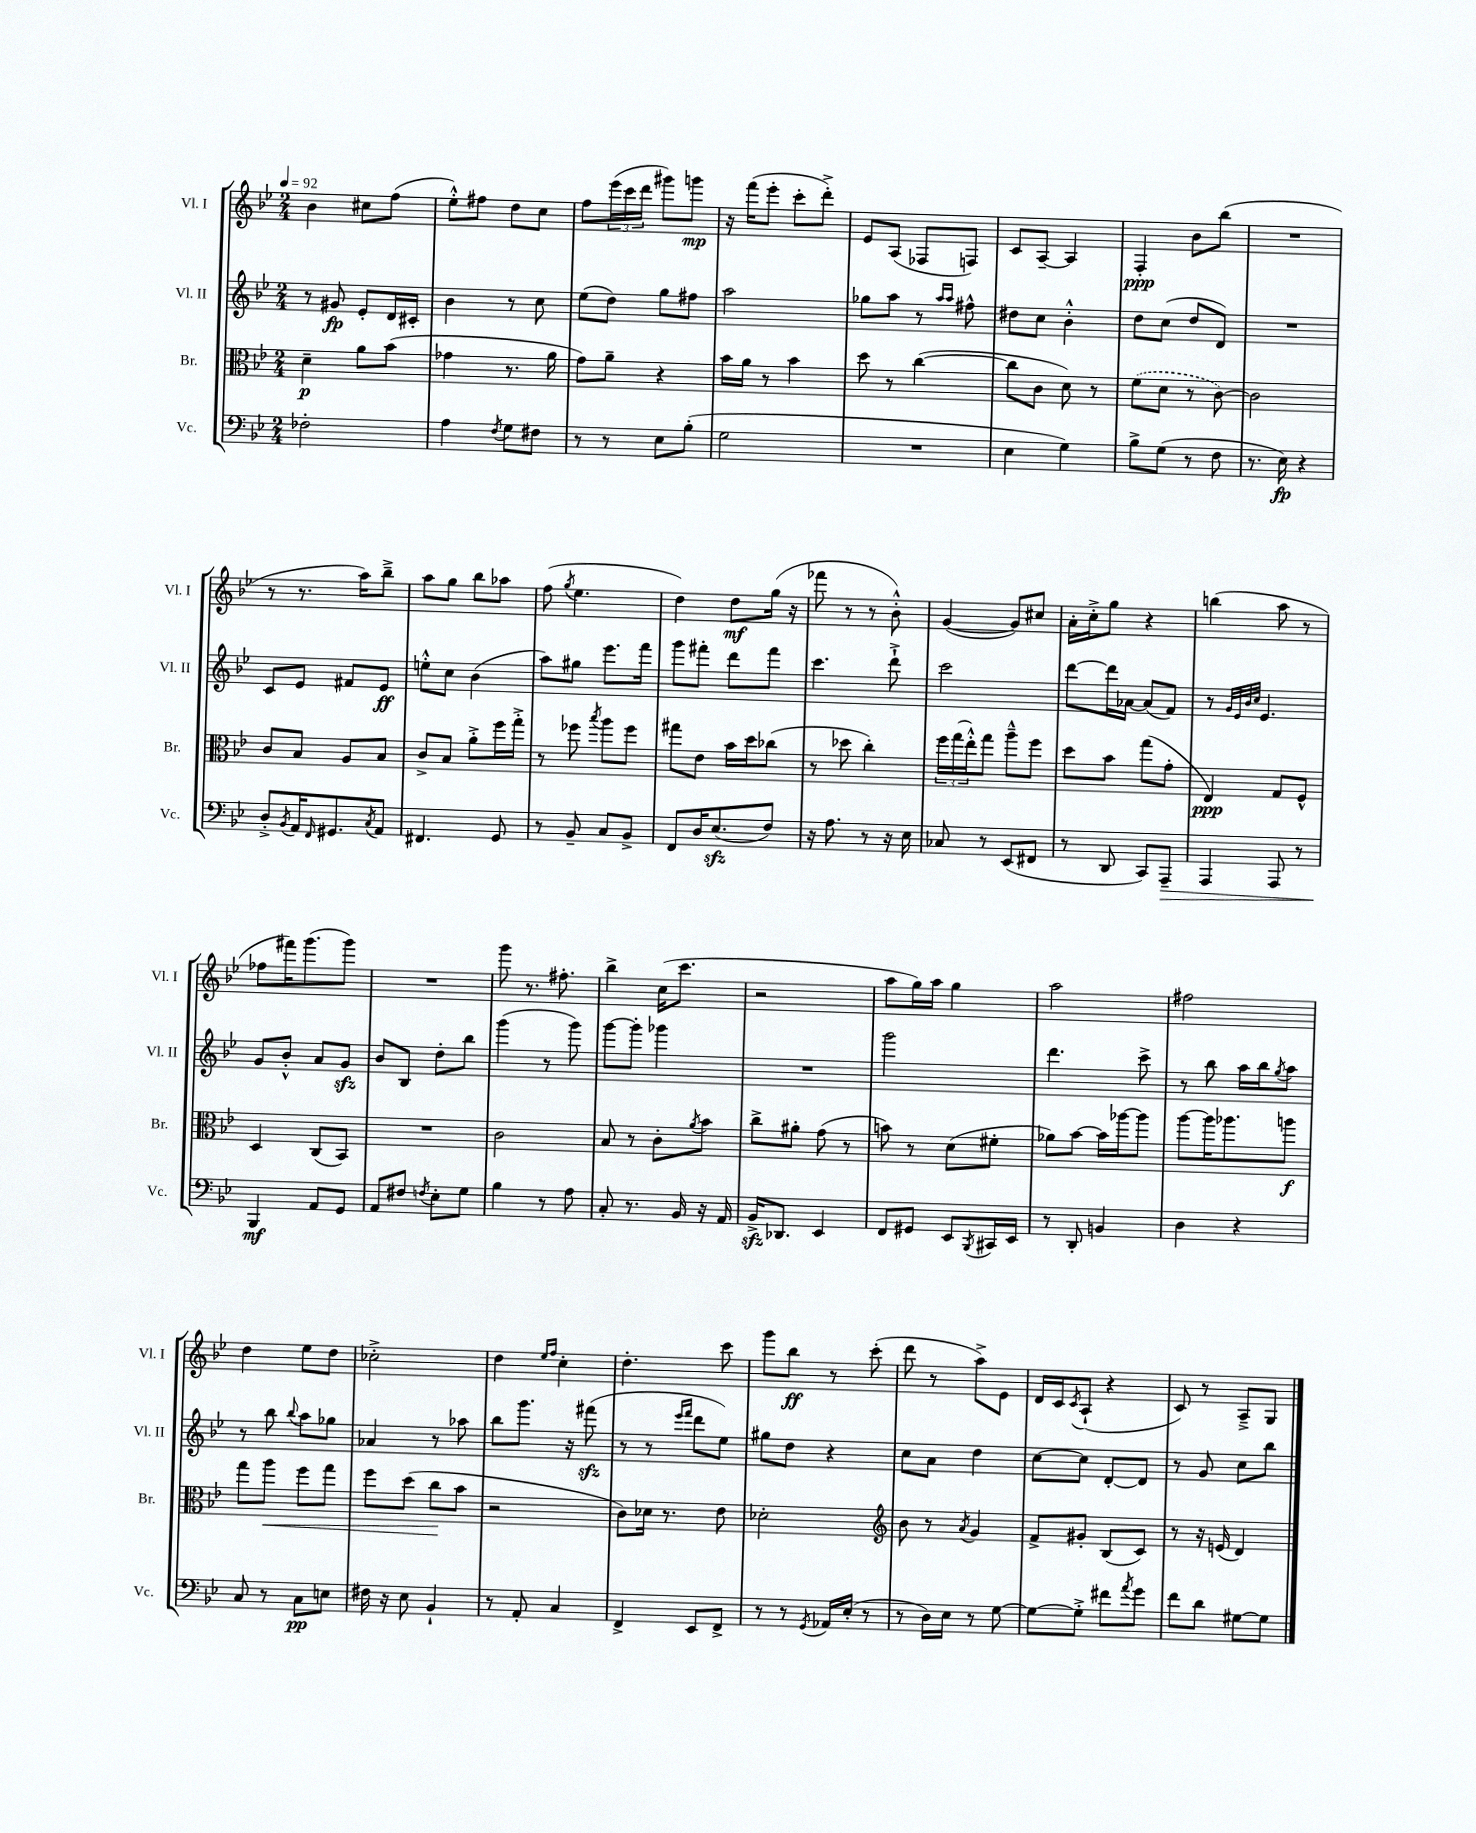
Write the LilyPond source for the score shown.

<<
\new StaffGroup <<
\new Staff = "s0" \with { instrumentName = "Vl. I" shortInstrumentName = "Vl. I" } {
    \clef treble \key bes \major \numericTimeSignature \time 2/4 \tempo 4 = 92
    bes'4 cis''8 f''8( |
    ees''8-.-^) fis''8 d''8 c''8 |
    f''8 \tuplet 3/2 { ees'''16( c'''16 d'''16 } gis'''8) g'''8\mp |
    r16 f'''16( ees'''8-. c'''8-. d'''8-.->) |
    ees'8 a8( fes8 f8) |
    c'8 a8~-- a4 |
    f4-.\ppp bes'8 bes''8( |
    R2 |
    r8 r8. a''16) bes''8---> |
    a''8 g''8 bes''8 aes''8 |
    f''8( \acciaccatura { g''8 } ees''4. |
    d''4) d''8\mf g''16( r16 |
    fes'''8 r8 r8 bes'8-.-^) |
    g'4~( g'8) cis''8 |
    a'16-. c''16-.-> g''8 r4 |
    b''4( a''8 r8 |
    fes''8 fis'''16) g'''8.( g'''8) |
    R2 |
    g'''8 r8. fis''8.-. |
    bes''4-> c''16( c'''8. |
    r2 |
    a''8 g''16) a''16 g''4 |
    a''2 |
    fis''2 |
    d''4 ees''8 d''8 |
    ces''2-.-> |
    d''4 \grace { ees''16 f''16 } c''4-. |
    d''4.-. c'''8 |
    g'''8 bes''8\ff r8 c'''8-.( |
    d'''8 r8 a''8->) ees'8 |
    d'16 c'16 \acciaccatura { c'8 } a8-!( r4 |
    c'8) r8 a8---> g8 \bar "|." |
}
\new Staff = "s1" \with { instrumentName = "Vl. II" shortInstrumentName = "Vl. II" } {
    \clef treble \key bes \major \numericTimeSignature \time 2/4
    r8 gis'8\fp ees'8-. d'16 cis'16-. |
    bes'4 r8 c''8 |
    ees''8( d''8) g''8 fis''8 |
    a''2 |
    ges''8 a''8 r8 \grace { a''16 a''16 } fis''8-^ |
    dis''8 c''8 bes'4-.-^ |
    d''8 c''8( d''8 d'8) |
    R2 |
    c'8 ees'8 fis'8 ees'8\ff |
    e''8-.-^ c''8 bes'4( |
    a''8) gis''8 ees'''8. f'''16 |
    g'''8 fis'''8-. d'''8 fis'''8 |
    c'''4. d'''8-!-> |
    c'''2 |
    d'''8~ d'''16 aes'16~ aes'8( f'8) |
    r8 \grace { g'32 ees'32 bes'32 c''32 } ees'4. |
    g'8 bes'8-.-^ a'8 g'8\sfz |
    bes'8 bes8 d''8-. bes''8 |
    g'''4( r8 g'''8) |
    g'''8~ g'''8-. ges'''4 |
    R2 |
    g'''2 |
    d'''4. c'''8-> |
    r8 bes''8 a''16 bes''16 \acciaccatura { g''8 } a''8 |
    r8 bes''8 \appoggiatura { bes''8 } a''8 ges''8 |
    aes'4 r8 aes''8 |
    bes''8 g'''8. r16 fis'''8\sfz( |
    r8 r8 \grace { ees'''16 f'''16 } d'''8 ees''8) |
    gis''8 d''8 r4 |
    c''8 a'8 d''4 |
    c''8~ c''8 d'8~-. d'8 |
    r8 g'8 c''8 bes''8 \bar "|." |
}
\new Staff = "s2" \with { instrumentName = "Br." shortInstrumentName = "Br." } {
    \clef alto \key bes \major \numericTimeSignature \time 2/4
    d'4--\p a'8 bes'8( |
    ges'4 r8. a'16 |
    g'8) a'8-- r4 |
    bes'16 a'16 r8 bes'4 |
    d''8 r8 c''4~( |
    c''8 c'8 d'8) r8 |
    \once \slurDashed f'8( d'8 r8 c'8~) |
    c'2 |
    c'8 bes8 a8 bes8 |
    c'8-> bes8 a'8-.-> f''16 g''16-.-> |
    r8 fes''8 \acciaccatura { bes''8 } a''8 fes''8 |
    gis''8 ees'8 bes'16 d''16 ces''8( |
    r8 des''8 c''4-.) |
    \tuplet 3/2 { f''16 g''16( ees''16-.-^) } g''8 a''8---^ f''8 |
    d''8 bes'8 g''8( g'8-. |
    ees4\ppp) g8 f8-^ |
    d4 c8( bes,8) |
    R2 |
    c'2 |
    bes8 r8 c'8-. \acciaccatura { a'8 } bes'8 |
    c''8-> ais'8-. g'8( r8 |
    b'8) r8 d'8( fis'8-. |
    aes'8) bes'8~ bes'16 aes''16~ aes''8 |
    a''8~ a''16 aes''8. a''8\f |
    g''8 a''8\< f''8 g''8 |
    f''8 d''8( c''8\! bes'8 |
    r2 |
    c'8) des'16 r8. ees'8 |
    des'2-. |
    \clef treble bes'8 r8 \acciaccatura { a'8 } g'4 |
    f'8-> gis'8-. bes8( c'8) |
    r8 r16 e'16( d'4) \bar "|." |
}
\new Staff = "s3" \with { instrumentName = "Vc." shortInstrumentName = "Vc." } {
    \clef bass \key bes \major \numericTimeSignature \time 2/4
    fes2-. |
    a4 \acciaccatura { f8 } g8 fis8 |
    r8 r8 ees8 bes8-.( |
    g2 |
    R2 |
    ees4 g4) |
    bes8-> g8( r8 f8 |
    r8. ees16\fp) r4 |
    d8-.-> \acciaccatura { bes,8 } a,16 \grace { f,16 } gis,8. \acciaccatura { c8 } a,8 |
    fis,4. g,8 |
    r8 bes,8-- c8 bes,8-> |
    f,8 d16 ees8.\sfz( f8) |
    r16 a8. r8 r16 ees16 |
    ces8 r8 ees,8( fis,8 |
    r8 d,8 c,8) a,,8--\> |
    a,,4 a,,8 r8 |
    bes,,4\mf\! a,8 g,8 |
    a,8 fis8 \acciaccatura { f8 } ees8-. g8 |
    bes4 r8 a8 |
    c8-. r8. bes,16 r16 a,16 |
    bes,16->\sfz des,8. ees,4 |
    f,8 gis,8 ees,8 \acciaccatura { bes,,8 } cis,16 ees,16 |
    r8 d,8-. b,4 |
    d4 r4 |
    c8 r8 c8\pp e8 |
    fis16 r16 ees8 bes,4-! |
    r8 a,8-. c4 |
    f,4-> ees,8 f,8-> |
    r8 r8 \acciaccatura { g,8 } aes,16 ees16-.( r8 |
    r8 d16) ees16 r8 g8~ |
    g8~ g8-.-> fis'8 \acciaccatura { a'8 } g'8 |
    f'8 d'8 gis8~ gis8 \bar "|." |
}
>>
>>
\layout { \context { \Score \remove "Bar_number_engraver" } }
